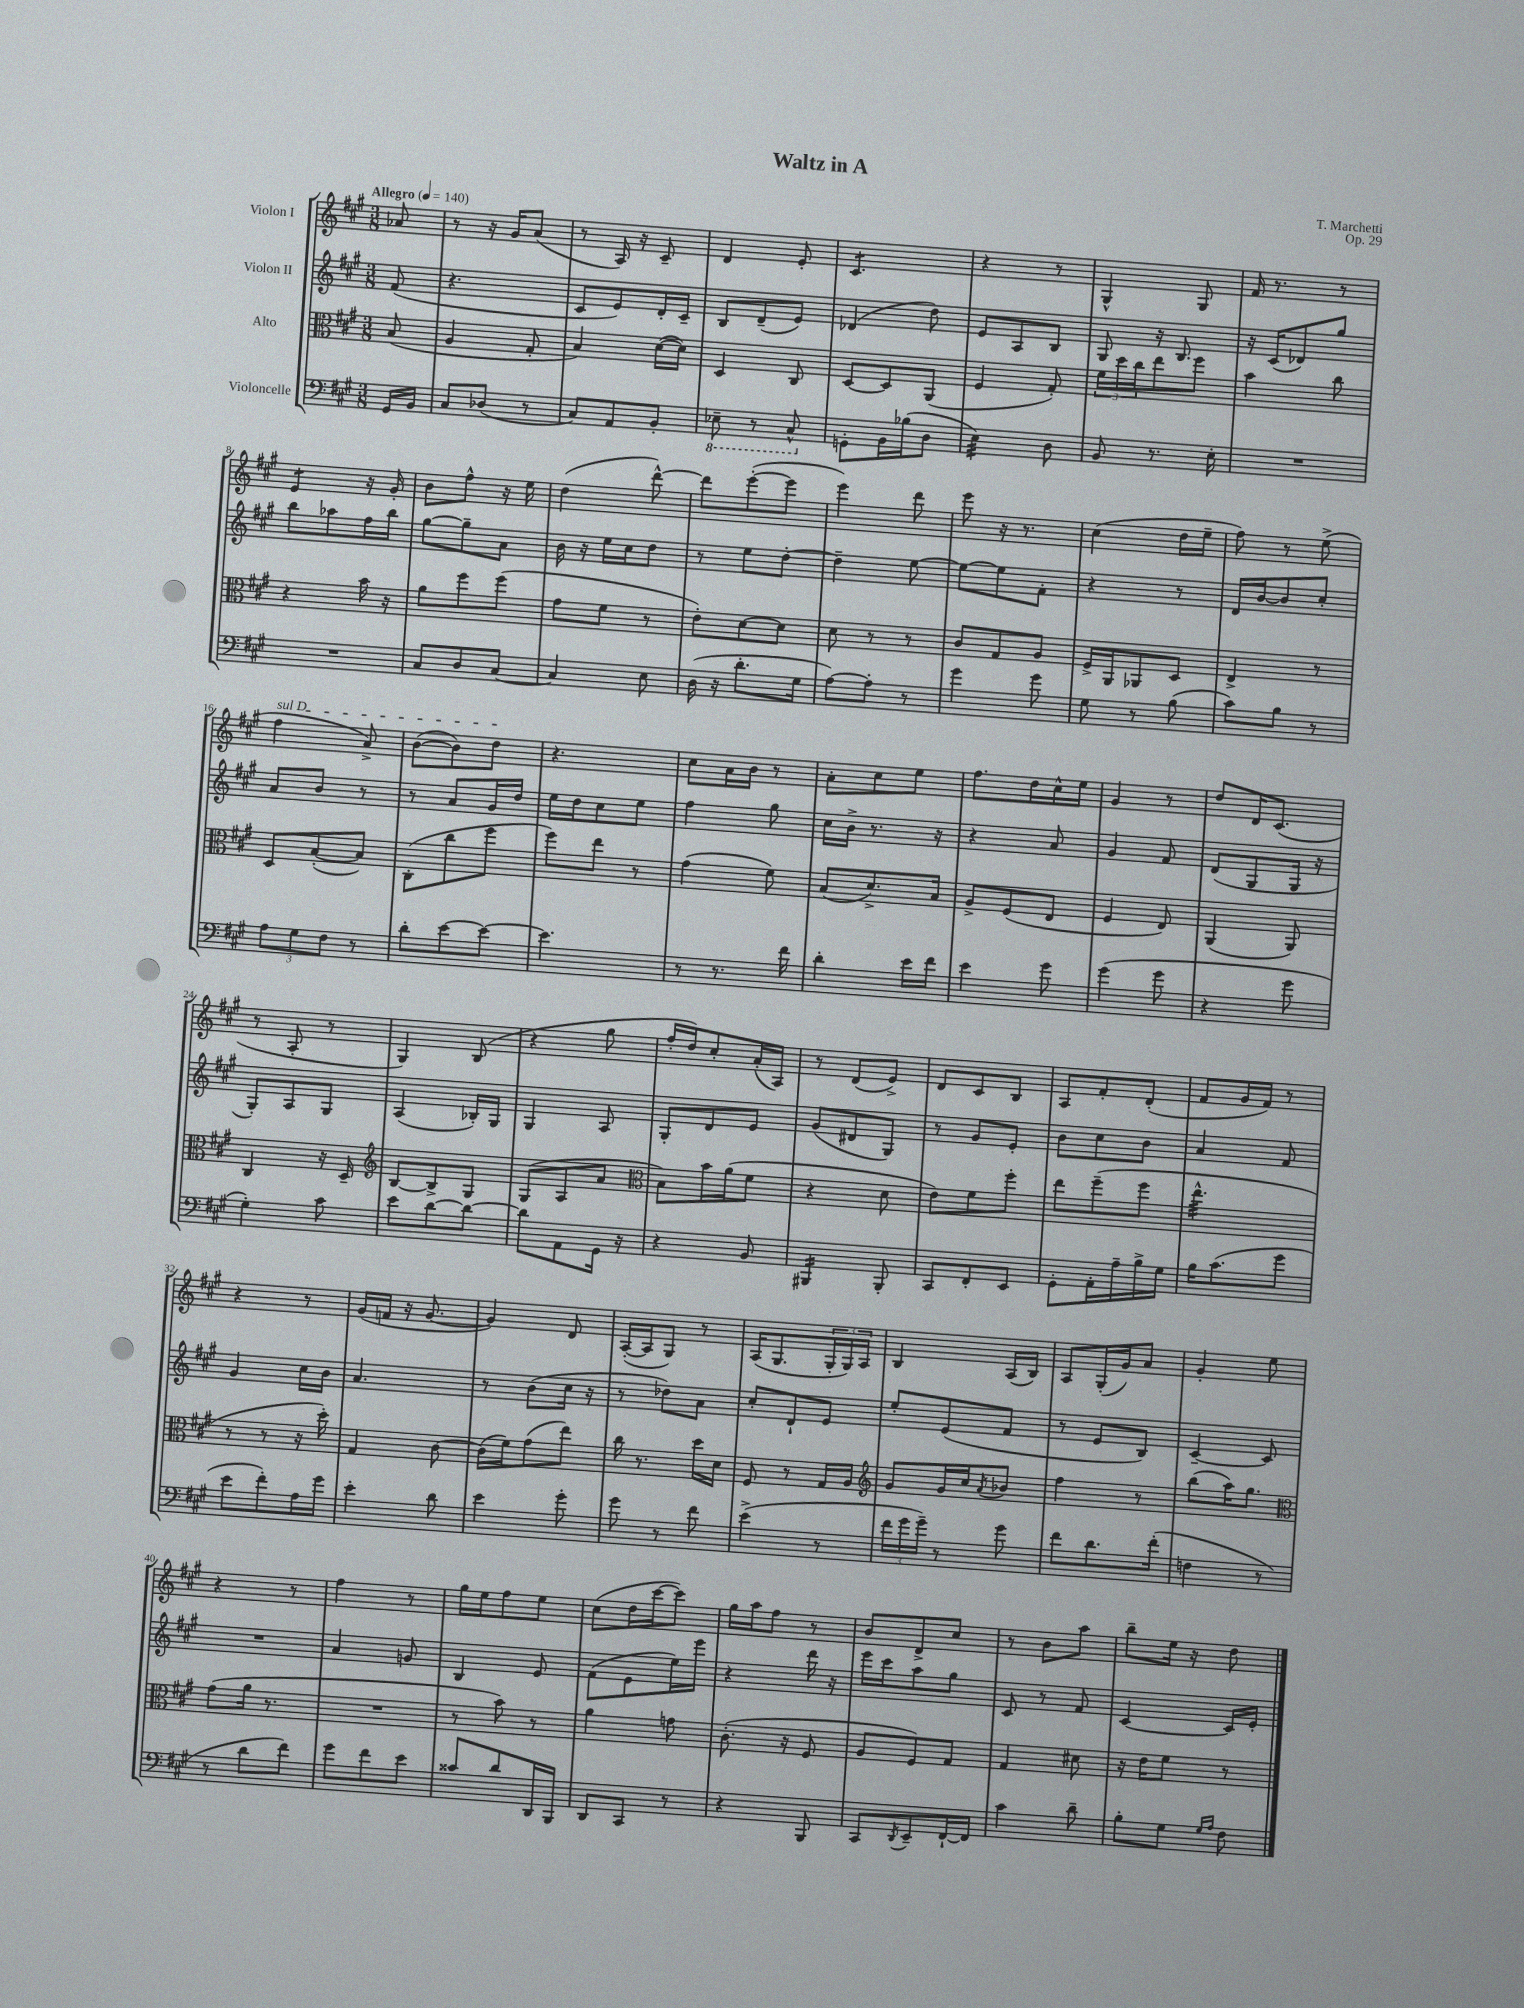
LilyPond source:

\header { title = "Waltz in A" composer = "T. Marchetti" opus = "Op. 29" }
<<
\new StaffGroup <<
\new Staff = "s0" \with { instrumentName = "Violon I" } {
    \clef treble \key a \major \numericTimeSignature \time 3/8 \partial 8 \tempo "Allegro" 4 = 140
    aes'8 |
    r8 r16 gis'16 a'8( |
    r8 a16) r16 cis'8-- |
    d'4 e'8-. |
    cis'4.:8 |
    r4 r8 |
    gis4-^ gis8 |
    fis'16 r8. r8 |
    e'4:8 r16 gis'16-. |
    b'8 fis''8-^ r16 e''16 |
    d''4( d'''8~-^) |
    d'''8 e'''8~-.( e'''8 |
    e'''4) d'''8 |
    e'''8 r16 r8. |
    cis''4( d''16 e''16-- |
    fis''8) r8 e''8->( |
    \once \override TextSpanner.bound-details.left.text = \markup { \italic "sul D" } fis''4\startTextSpan a'8->) |
    b'8~( b'8) d''8\stopTextSpan |
    r4. |
    cis''8 a'16 b'16 r8 |
    a'8-. cis''8 e''8 |
    fis''8. d''16 cis''16-^ e''16 |
    gis'4 r8 |
    d''8 d'16 cis'8.( |
    r8 a8-. r8 |
    gis4) b8( |
    r4 gis''8 |
    fis''16-. d''16) cis''8-. a'16-.( a16) |
    r8 d'8( e'8->) |
    d'8 cis'8 b8 |
    a8 fis'8-. d'8-.( |
    fis'8 gis'16 fis'16) r8 |
    r4 r8 |
    gis'16( f'16 r16 gis'8.~ |
    gis'4) d'8 |
    a16~-.( a16 gis8) r8 |
    a16( gis8. \tuplet 3/2 { gis16-. gis16) a16 } |
    b4 a16( b16) |
    a8 gis16-.( gis'16) a'8 |
    gis'4-. e''8 |
    r4 r8 |
    fis''4 r8 |
    gis''16 e''16 fis''8 e''8 |
    cis''8( d''16 cis'''16~ cis'''8) |
    gis''16 a''16 fis''8 r8 |
    b'8 d'8-> cis''8 |
    r8 b'8 a''8 |
    b''8-- e''16 r16 d''8 \bar "|." |
}
\new Staff = "s1" \with { instrumentName = "Violon II" } {
    \clef treble \key a \major \numericTimeSignature \time 3/8 \partial 8
    fis'8( |
    r4. |
    cis'8 e'8) d'16-. cis'16-- |
    b8 d'8--( e'8) |
    des'4( d''8) |
    e'8 a8 b8 |
    gis8 r16 b8. |
    r16 cis'16( des'8) gis''8 |
    b''8 aes''8 fis''16 b''16 |
    gis''8~ gis''8-- a'8 |
    b'16 r16 e''16 cis''16 d''8 |
    r8 e''8 d''8~-. |
    d''4-- e''8~ |
    e''8~ e''8 fis'8-. |
    r4 r8 |
    d'16 b'16~ b'8 cis''8-. |
    a'8 b'8 r8 |
    r8 a'8 gis'16 d''16 |
    e''16 d''16 cis''8 e''8 |
    fis''4 gis''8 |
    cis''16 b'16-> r8. r16 |
    r4 a'8 |
    gis'4 fis'8 |
    d'8( gis8 gis16 r16 |
    gis8-.) a8 gis8 |
    a4( bes16-.) gis16 |
    gis4 a8 |
    gis8-. d'8 e'8 |
    gis'8( dis'8 gis8) |
    r8 gis'8 e'8-. |
    b'8 cis''8 b'8 |
    a'4 fis'8 |
    gis'4 cis''16 b'16 |
    a'4. |
    r8 b'8( cis''16 r16 |
    r8 des''8) a'8 |
    cis''8-. d'8-! e'8 |
    e''8-. e'8( fis'8 |
    r8 e'8 b8) |
    cis'4~-- cis'8 |
    R4. |
    a'4 g'8 |
    b4 e'8 |
    fis'8( e'8 e''16) e'''16 |
    r4 d'''16 r16 |
    e'''16 cis'''16 a''8 gis''8 |
    cis'8 r8 fis'8 |
    cis'4~ cis'16 e'16-. \bar "|." |
}
\new Staff = "s2" \with { instrumentName = "Alto" } {
    \clef alto \key a \major \numericTimeSignature \time 3/8 \partial 8
    b8( |
    a4 gis8-. |
    b4) d'16~( d'16) |
    d4 cis8 |
    d8~ d8 a,8( |
    fis4 gis8-.) |
    \tuplet 3/2 { fis'16 d''16 cis''16 } e''8 fis''8 |
    b'4 cis''8 |
    r4 b'16 r16 |
    a'8 fis''8 fis''8( |
    gis'8 fis'8 r8 |
    e'8-.) d'8~ d'8 |
    d'8 r8 r8 |
    cis'8 gis8 a8 |
    fis16-> a,16 aes,8 d8 |
    e4-> r8 |
    d8 b8~-.( b8) |
    cis8-.( cis''8 fis''8 |
    fis''8) e''8 r8 |
    gis'4( fis'8) |
    b8( d'8.->) b16 |
    a8-> fis8( e8 |
    fis4 e8) |
    a,4( a,8) |
    cis4 r16 d16-- |
    \clef treble b8~ b8-> gis8 |
    gis8( a8 a'8 |
    \clef alto b8) b'16 a'16( fis'8 |
    r4 d'8 |
    e'8) fis'8 fis''8-. |
    e''8 fis''8--( fis''8 |
    e''4.:32-^ |
    r8 r8 r16 d''16-.) |
    gis4 cis'8~ |
    cis'16( fis'16) gis'8( e''8) |
    cis''16 r8. d''16 d'16 |
    fis8 r8 gis16 a16 |
    \clef treble gis'8 gis'16 cis''16 \acciaccatura { a'8 } bes'8 |
    fis''4 r8 |
    b''8( a''16) gis''8. |
    \clef alto gis'8( a'16 r8. |
    R4. |
    r8 b'8) r8 |
    a'4 g'8 |
    cis'8.-.( r16 fis8 |
    a8 fis8) gis8 |
    gis4 dis'8 |
    r16 e'16 fis'8 r8 \bar "|." |
}
\new Staff = "s3" \with { instrumentName = "Violoncelle" } {
    \clef bass \key a \major \numericTimeSignature \time 3/8 \partial 8
    gis,16 b,16 |
    cis8 des8( r8 |
    cis8) a,8 b,8-. |
    \ottava #-1 ees,8-- r8 cis,8-^ \ottava #0 |
    g,8-. b,16 bes16( d8 |
    e4:32) d8 |
    b,8 r8. e16-. |
    R4. |
    R4. |
    cis8 d8 cis8~ |
    cis4 e8 |
    d16( r16 d'8.-. gis16 |
    a8~) a8-. r8 |
    gis'4 gis'8 |
    gis8 r8 b8( |
    cis'8) b8 r8 |
    \tuplet 3/2 { a8 gis8 fis8 } r8 |
    d'8-. e'8~ e'8~ |
    e'4. |
    r8 r8. fis'16 |
    d'4-. e'16 fis'16 |
    e'4 gis'8 |
    gis'4( gis'8 |
    r4 gis'8 |
    gis4-.) cis'8 |
    e'8 d'8~ d'8~ |
    d'8 a,8 gis,16 r16 |
    r4 b,8 |
    bis,,4:16 bis,,8-. |
    cis,8 fis,8-. e,8 |
    gis,8-. a,16-. a16-- b16-> gis16 |
    b16 cis'8.( gis'8 |
    e'8 fis'8-.) a16 gis'16 |
    e'4-. d'8 |
    e'4 gis'8-. |
    gis'8 r8 fis'8 |
    e'4->( r8 |
    \tuplet 3/2 { fis'16 gis'16 gis'16--) } r8 gis'8 |
    fis'8 d'8. fis'16-.( |
    f4 r8 |
    r8 d'8 fis'8) |
    gis'8 fis'8 e'8 |
    cisis'8 d'8 d,16 b,,16 |
    d,8 cis,8 r8 |
    r4 b,,8 |
    cis,8 \acciaccatura { d,8 } e,8-- fis,16~-! fis,16 |
    cis'4 d'8-- |
    b8-. gis8 \grace { gis16 a16 } fis8 \bar "|." |
}
>>
>>
